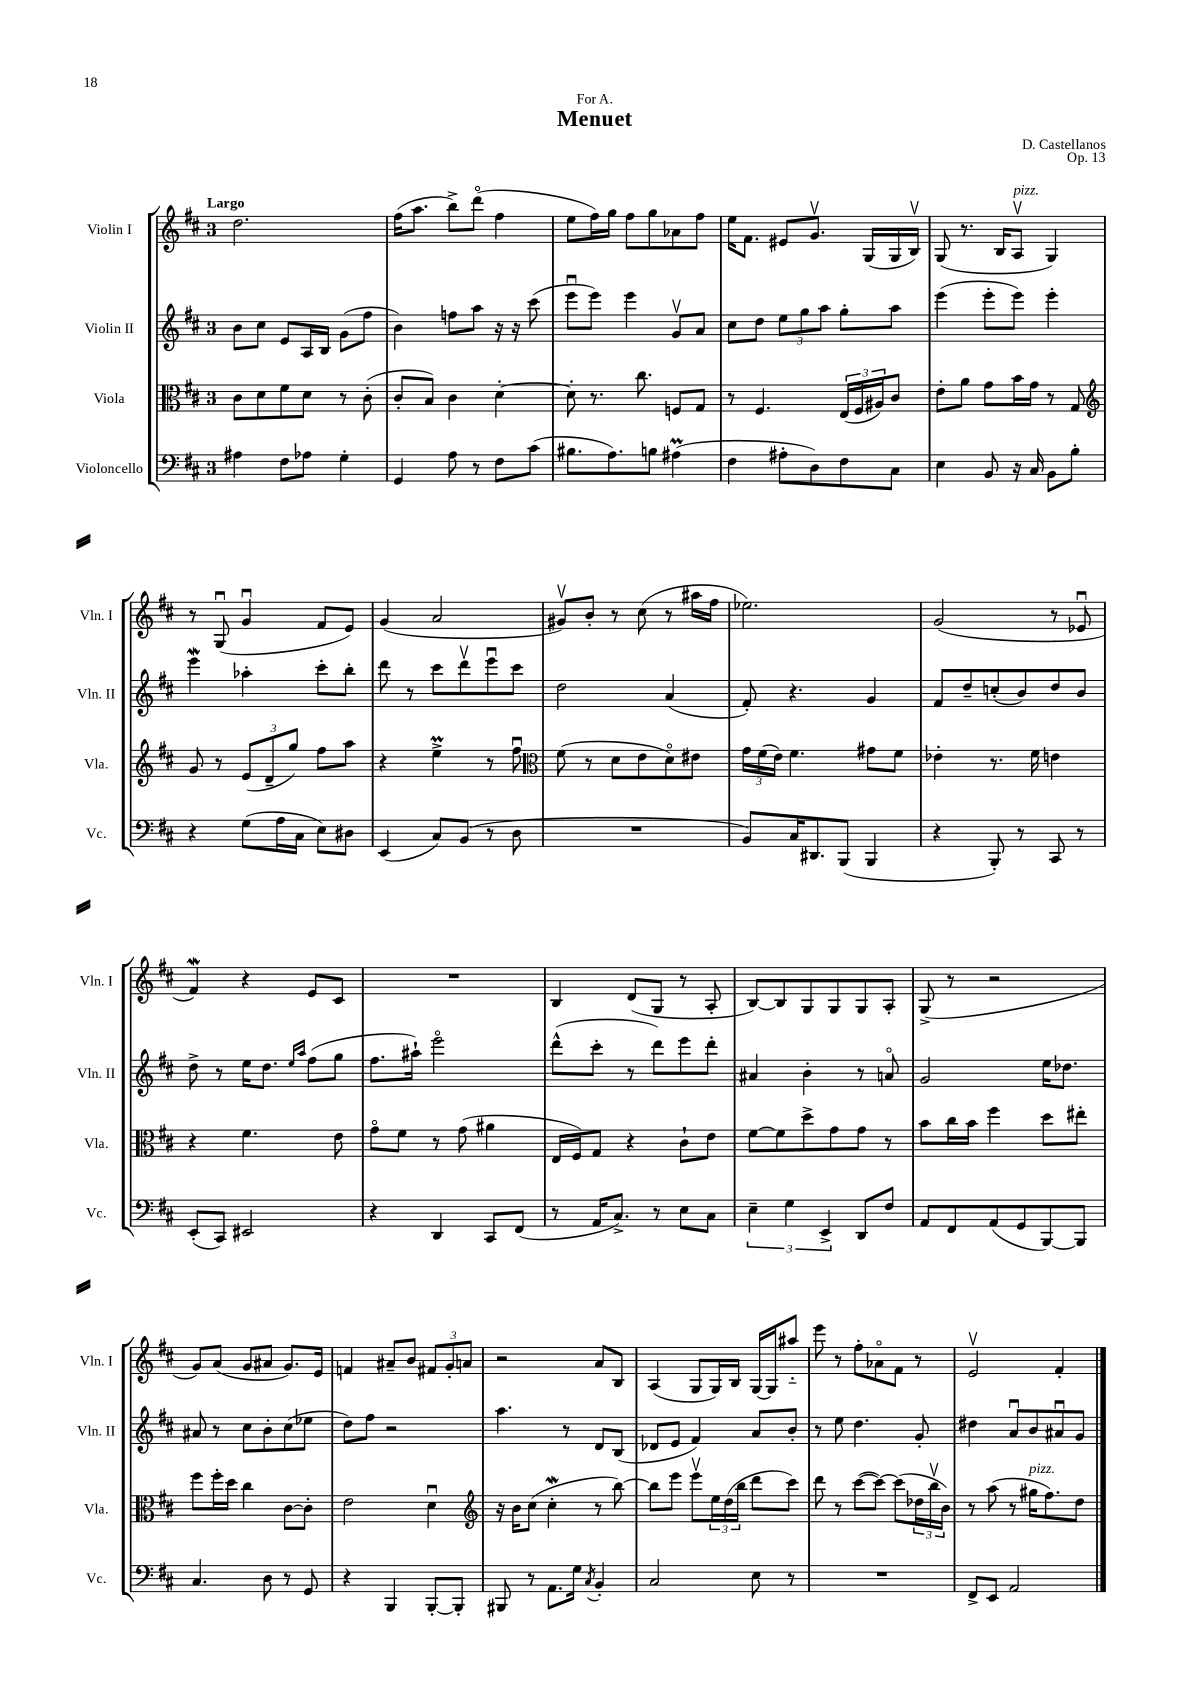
\header { title = "Menuet" composer = "D. Castellanos" dedication = "For A." opus = "Op. 13" }
<<
\new StaffGroup <<
\new Staff = "s0" \with { instrumentName = "Violin I" shortInstrumentName = "Vln. I" } {
    \clef treble \key d \major \once \override Staff.TimeSignature.style = #'single-digit \time 3/4 \tempo "Largo"
    d''2. |
    fis''16( a''8. b''8->) d'''8\flageolet( fis''4 |
    e''8 fis''16) g''16 fis''8 g''8 aes'8 fis''8 |
    e''16 fis'8. eis'8 g'8.\upbow g16( g16 b16\upbow) |
    g8( r8. b16 a8\upbow^\markup { \italic "pizz." } g4) |
    r8 g8\downbow( g'4\downbow fis'8 e'8) |
    g'4( a'2 |
    gis'8\upbow) b'8-. r8 cis''8( r8 ais''16 fis''16 |
    ees''2.) |
    g'2( r8 ees'8\downbow |
    fis'4\mordent) r4 e'8 cis'8 |
    R2. |
    b4 d'8( g8 r8 a8-. |
    b8~) b8 g8 g8 g8 a8-. |
    g8->( r8 r2 |
    g'8) a'8( g'8 ais'8 g'8.) e'16 |
    f'4 ais'8-- b'8 \tuplet 3/2 { fis'8 g'8-. a'8 } |
    r2 a'8 b8 |
    a4( g8 g16) b16 g16~ g16 ais''8-_ |
    e'''8 r8 fis''8-. aes'8\flageolet fis'8 r8 |
    e'2\upbow fis'4-. \bar "|." |
}
\new Staff = "s1" \with { instrumentName = "Violin II" shortInstrumentName = "Vln. II" } {
    \clef treble \key d \major \once \override Staff.TimeSignature.style = #'single-digit \time 3/4
    b'8 cis''8 e'8 a16 b16 g'8( fis''8 |
    b'4) f''8 a''8 r16 r16 cis'''8( |
    e'''8\downbow e'''8) e'''4 g'8\upbow a'8 |
    cis''8 d''8 \tuplet 3/2 { e''8 g''8 a''8 } g''8-. a''8 |
    e'''4( e'''8-. e'''8) e'''4-. |
    e'''4\mordent aes''4-. cis'''8-. b''8-. |
    d'''8 r8 cis'''8 d'''8\upbow e'''8\downbow cis'''8 |
    d''2 a'4( |
    fis'8-.) r4. g'4 |
    fis'8 d''8-- c''8-.( b'8) d''8 b'8 |
    d''8-> r8 e''16 d''8. \grace { e''16 a''16 } fis''8( g''8 |
    fis''8. ais''16-!) e'''2\flageolet |
    d'''8-^( cis'''8-. r8 d'''8) e'''8 d'''8-. |
    ais'4 b'4-. r8 a'8\flageolet |
    g'2 e''16 des''8. |
    ais'8 r8 cis''8 b'8-. cis''8( ees''8 |
    d''8) fis''8 r2 |
    a''4. r8 d'8 b8( |
    des'8 e'8 fis'4) a'8 b'8-. |
    r8 e''8 d''4. g'8-. |
    dis''4 a'8\downbow b'8 ais'8\downbow g'8 \bar "|." |
}
\new Staff = "s2" \with { instrumentName = "Viola" shortInstrumentName = "Vla." } {
    \clef alto \key d \major \once \override Staff.TimeSignature.style = #'single-digit \time 3/4
    cis'8 d'8 fis'8 d'8 r8 cis'8-.( |
    cis'8-. b8) cis'4 d'4~-. |
    d'8-. r8. cis''8. f8 g8 |
    r8 fis4. \tuplet 3/2 { e16( fis16 ais16) } cis'8 |
    e'8-. a'8 g'8 b'16 g'16 r8 g8 |
    \clef treble g'8 r8 \tuplet 3/2 { e'8( d'8-- g''8) } fis''8 a''8 |
    r4 e''4->\prall r8 fis''8\downbow |
    \clef alto fis'8( r8 d'8 e'8 d'8\flageolet) eis'8 |
    \tuplet 3/2 { g'16 fis'16( e'16) } fis'4. gis'8 fis'8 |
    ees'4-. r8. fis'16 e'4 |
    r4 fis'4. e'8 |
    g'8\flageolet fis'8 r8 g'8( ais'4 |
    e16 fis16) g8 r4 cis'8-! e'8 |
    fis'8~ fis'8 d''8-> g'8 g'8 r8 |
    b'8 cis''16 b'16 fis''4 d''8 eis''8-. |
    fis''8 fis''16-. d''16 cis''4 cis'8~ cis'8-. |
    e'2 d'4\downbow |
    \clef treble r16 b'16 cis''8( cis''4-.\mordent r8 b''8~) |
    b''8 e'''8 e'''8\upbow \tuplet 3/2 { e''16 d''16( b''16 } d'''8 cis'''8) |
    d'''8 r8 cis'''8~( cis'''8~) cis'''8( \tuplet 3/2 { des''16 b''16\upbow b'16) } |
    r8 a''8( r8 gis''16^\markup { \italic "pizz." } fis''8.) d''8 \bar "|." |
}
\new Staff = "s3" \with { instrumentName = "Violoncello" shortInstrumentName = "Vc." } {
    \clef bass \key d \major \once \override Staff.TimeSignature.style = #'single-digit \time 3/4
    ais4 fis8 aes8 g4-. |
    g,4 a8 r8 fis8 cis'8( |
    bis8. a8.) b8 ais4\prall( |
    fis4 ais8-. d8) fis8 cis8 |
    e4 b,8 r16 cis16 b,8 b8-. |
    r4 g8( a16 cis16 e8) dis8 |
    e,4( cis8) b,8( r8 d8 |
    R2. |
    b,8) cis16 dis,8. b,,8( b,,4 |
    r4 b,,8-.) r8 cis,8 r8 |
    e,8-.( cis,8) eis,2 |
    r4 d,4 cis,8 fis,8( |
    r8 a,16 cis8.->) r8 e8 cis8 |
    \tuplet 3/2 { e4-- g4 e,4-> } d,8 fis8 |
    a,8 fis,8 a,8( g,8 b,,8~) b,,8 |
    cis4. d8 r8 g,8 |
    r4 b,,4 b,,8~-. b,,8-. |
    bis,,8 r8 a,8. g16 \acciaccatura { cis8 } b,4-. |
    cis2 e8 r8 |
    R2. |
    fis,8-> e,8 a,2 \bar "|." |
}
>>
>>
\layout { \context { \Score \remove "Bar_number_engraver" } }
